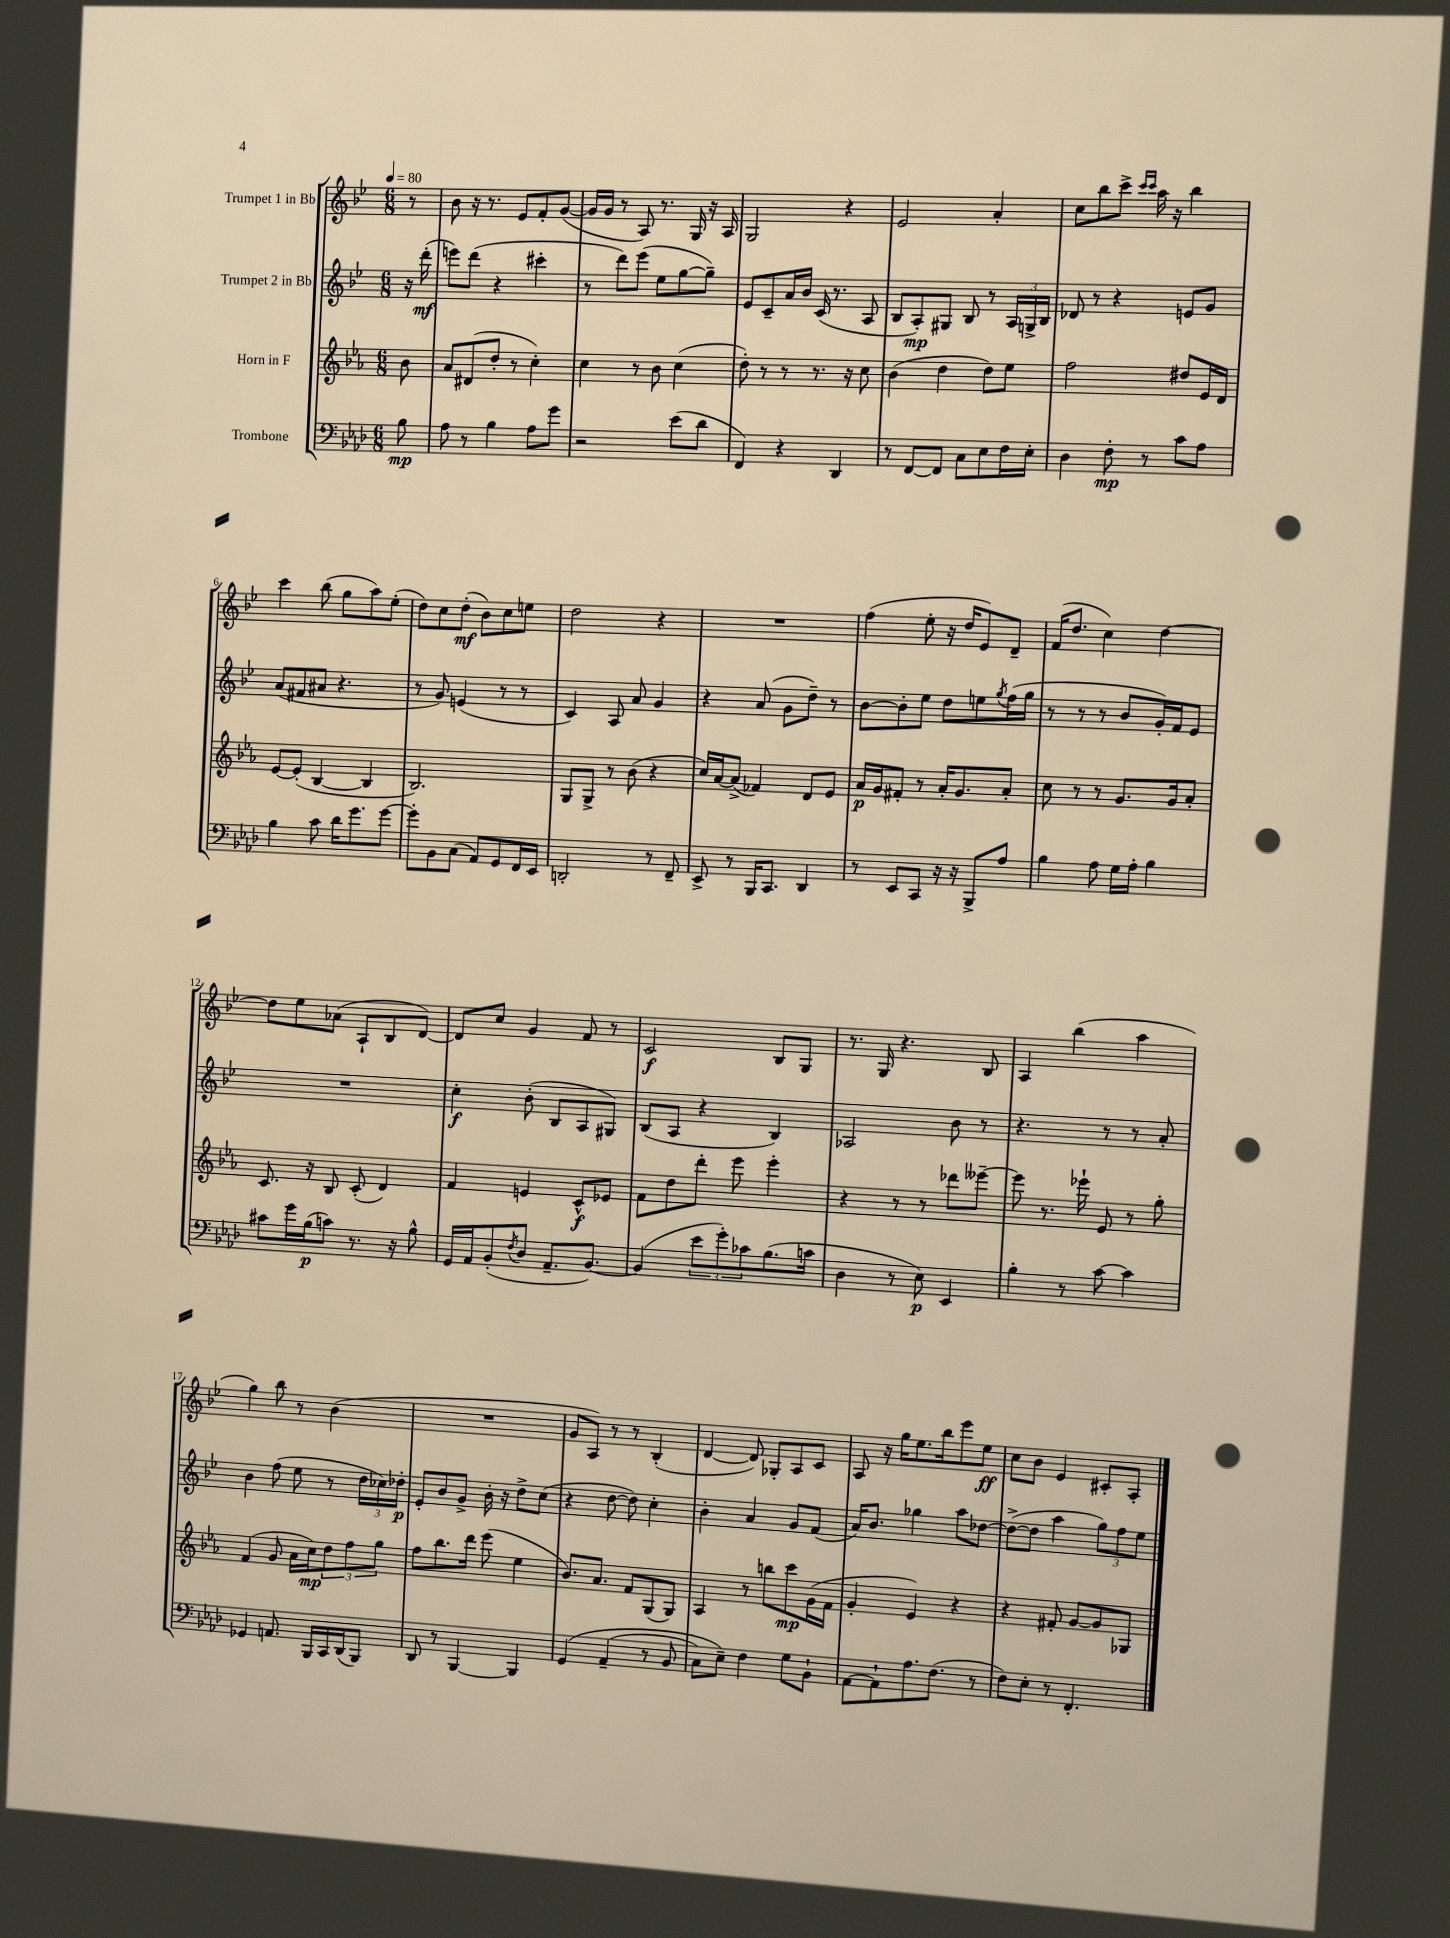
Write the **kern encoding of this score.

**kern	**kern	**kern	**kern
*staff4	*staff3	*staff2	*staff1
*clefF4	*clefG2	*clefG2	*clefG2
*k[b-e-a-d-]	*k[b-e-a-]	*k[b-e-]	*k[b-e-]
*M6/8	*M6/8	*M6/8	*M6/8
*MM80	*MM80	*MM80	*MM80
8B-	8b-	16r	8r
.	.	(16ddd'	.
=	=	=	=
8A-	8a-	8eee)	8b-
8r	(8d#	(8ddd	16r
.	.	.	8.r
4B-	8dd'	4r	.
.	8r	.	8e-
8A-	4cc')	4ccc#'	8f'
8g	.	.	([8g
=	=	=	=
2r	4cc	8r	16g]
.	.	.	16g
.	.	8ddd)	8r
.	8r	(8eee-	8A)
.	8b-	8ee-	8.r
(8e-	(4cc	[8gg	.
.	.	.	16G
8d-	.	8gg~])	16r
.	.	.	16A
=	=	=	=
4FF)	8dd')	8e-	2G
.	8r	8c~	.
4r	8r	16a	.
.	.	16b-	.
.	8.r	(16c	.
.	.	8.r	.
4DD-	.	.	4r
.	16r	.	.
.	8cc	8A	.
=	=	=	=
8r	(4b-	8B-	2e-
[8FF	.	8A')	.
8FF]	4dd	8G#	.
8C	.	8B-	.
8E-	8dd)	8r	4a'
16F	8ee-	24A	.
.	.	24G^	.
16E-'	.	.	.
.	.	24B-	.
=	=	=	=
4D-	2ff	8d-	8cc
.	.	8r	8bb-
8F'	.	4r	8ccc^
.	.	.	16qqccc
.	.	.	16qqccc
8r	.	.	16aa
.	.	.	16r
8c	8dd#	8e	4bb-
8A-	16e-	8g	.
.	16d	.	.
=	=	=	=
4B-	[8e-	(8a	4ccc
.	(8e-']	8f#	.
8c	[4B-	8a#	(8bb-
16d-	.	4.r	8gg
8.g	.	.	.
.	4B-]	.	8aa)
[8g	.	.	(8ee-'
=	=	=	=
8g']	2.B-)	8r	8dd)
8BB-	.	8g)	8cc
(8C	.	(4e	(8dd'
8AA-)	.	.	8b-)
8GG	.	8r	8cc
16FF	.	8r	8ee
16EE-	.	.	.
=	=	=	=
2DD'	8G	4c)	2dd
.	8G^	.	.
.	8r	8A	.
.	(8b-	8a	.
8r	4r	4g	4r
8FF~	.	.	.
=	=	=	=
8EE-^	16cc)	4r	2.r
.	[16a-	.	.
8r	(8a-^]	.	.
16BBB-	4f-)	(8a	.
8.CC	.	.	.
.	.	8g	.
4DD-	8d	8dd~)	.
.	8e-	8r	.
=	=	=	=
8r	16a-	[8b-	(4ff
.	16g	.	.
8EE-	8f#'	8b-']	.
8CC	8r	8ee-	8ee-'
16r	16a-'	8dd	16r
16r	8.g	.	16dd
8BBB-^	.	8ee	8e-)
.	.	8qgg	.
8A-	8a-'	(16ff	8d~
.	.	16gg	.
=	=	=	=
4B-	8cc	8r	(16f
.	.	.	8.dd
.	8r	8r	.
8A-	8r	8r	4cc)
16G	8.g	8b-	.
16A-'	.	.	.
4B-	.	16g')	[4dd
.	16g	16f	.
.	8a-'	8e-	.
=	=	=	=
8c#	8.c	2.r	8dd]
16g	.	.	8ee-
(16B-	16r	.	.
8c)	8B-	.	(8a-
8.r	(8c'	.	8A`
.	4d)	.	8B-
16r	.	.	.
8B-^^	.	.	[8d)
=	=	=	=
16GG	4f	4cc'	8d]
16AA-	.	.	.
(8BB-'	.	.	8cc
8qF	.	.	.
8D-	4e	(8b-'	4g
8.AA-~	.	8B-	.
.	8c^^	8A	8f
[8.BB-)	.	.	.
.	8e-	8G#)	8r
=	=	=	=
(4BB-]	8f	(8B-	2c
.	8dd	8A	.
12e-	8ddd'	4r	.
12g')	.	.	.
.	8eee-	.	.
12c-	.	.	.
(8.B-	4eee-'	4B-)	8B-
.	.	.	8G
16c	.	.	.
=	=	=	=
4D-	4r	2A-	8.r
.	.	.	16G
8r	8r	.	4.r
8E-)	8r	.	.
4EE-	8ddd-	8b-	.
.	[8eee--~	8r	8B-
=	=	=	=
4B-'	8eee--]	4.r	4A
.	8.r	.	.
8r	.	.	(4bb-
.	16eee-`	.	.
[8c	8e-	8r	.
4c]	8r	8r	4aa
.	8gg'	8a'	.
=	=	=	=
4GG-	(4f	4b-	4gg)
8.AA	8g	(8ff	8bb-
.	16a-	8ee-	8r
16BBB-	16cc)	.	.
16CC	12dd	8r	(4b-
(16DD-	.	.	.
.	12ff	.	.
8BBB-)	.	24dd	.
.	12gg	24cc-)	.
.	.	24dd-'	.
=	=	=	=
8DD-	8ff	8e-'	2.r
8r	8.bb-	8b-	.
[4BBB-	.	8g^	.
.	16ddd	.	.
.	(8eee-	16b-'	.
.	.	16r	.
4BBB-]	4ee-	8dd^	.
.	.	(8cc	.
=	=	=	=
&(4GG	8.b-)	4r	8g
.	.	.	8A)
.	8.a-	.	.
(4AA-~	.	[8dd	8r
.	8f	8dd])	8r
8r	(8G	4cc'	(4B-'
8BB-	8G)	.	.
=	=	=	=
8C)	4A-	4b-'	[4d
8E-~&)	.	.	.
4F	8r	4a	8d])
.	8bb	.	8G-'
8G	8ccc	8g	8A
8BB-`	(16g	(8f	8c
.	16f	.	.
=	=	=	=
[8AA-	4g'	16a)	8A
.	.	8.b-	.
8AA-`]	.	.	16r
.	.	.	16gg
8.A-	4e-)	4gg-	8.ee-
(8.F	.	.	16bb-
.	4r	8aa	8eee-
8r	.	[8dd-	8ee-
=	=	=	=
8F)	4r	(8dd-^_	8cc
8E-'	.	8dd-]	8b-
8r	8f#'	4aa	4e-
4.FF'	[8g	.	.
.	8g]	12gg)	8c#'
.	.	12ff	.
.	8G-	.	8A'
.	.	12ee-	.
==	==	==	==
*-	*-	*-	*-
